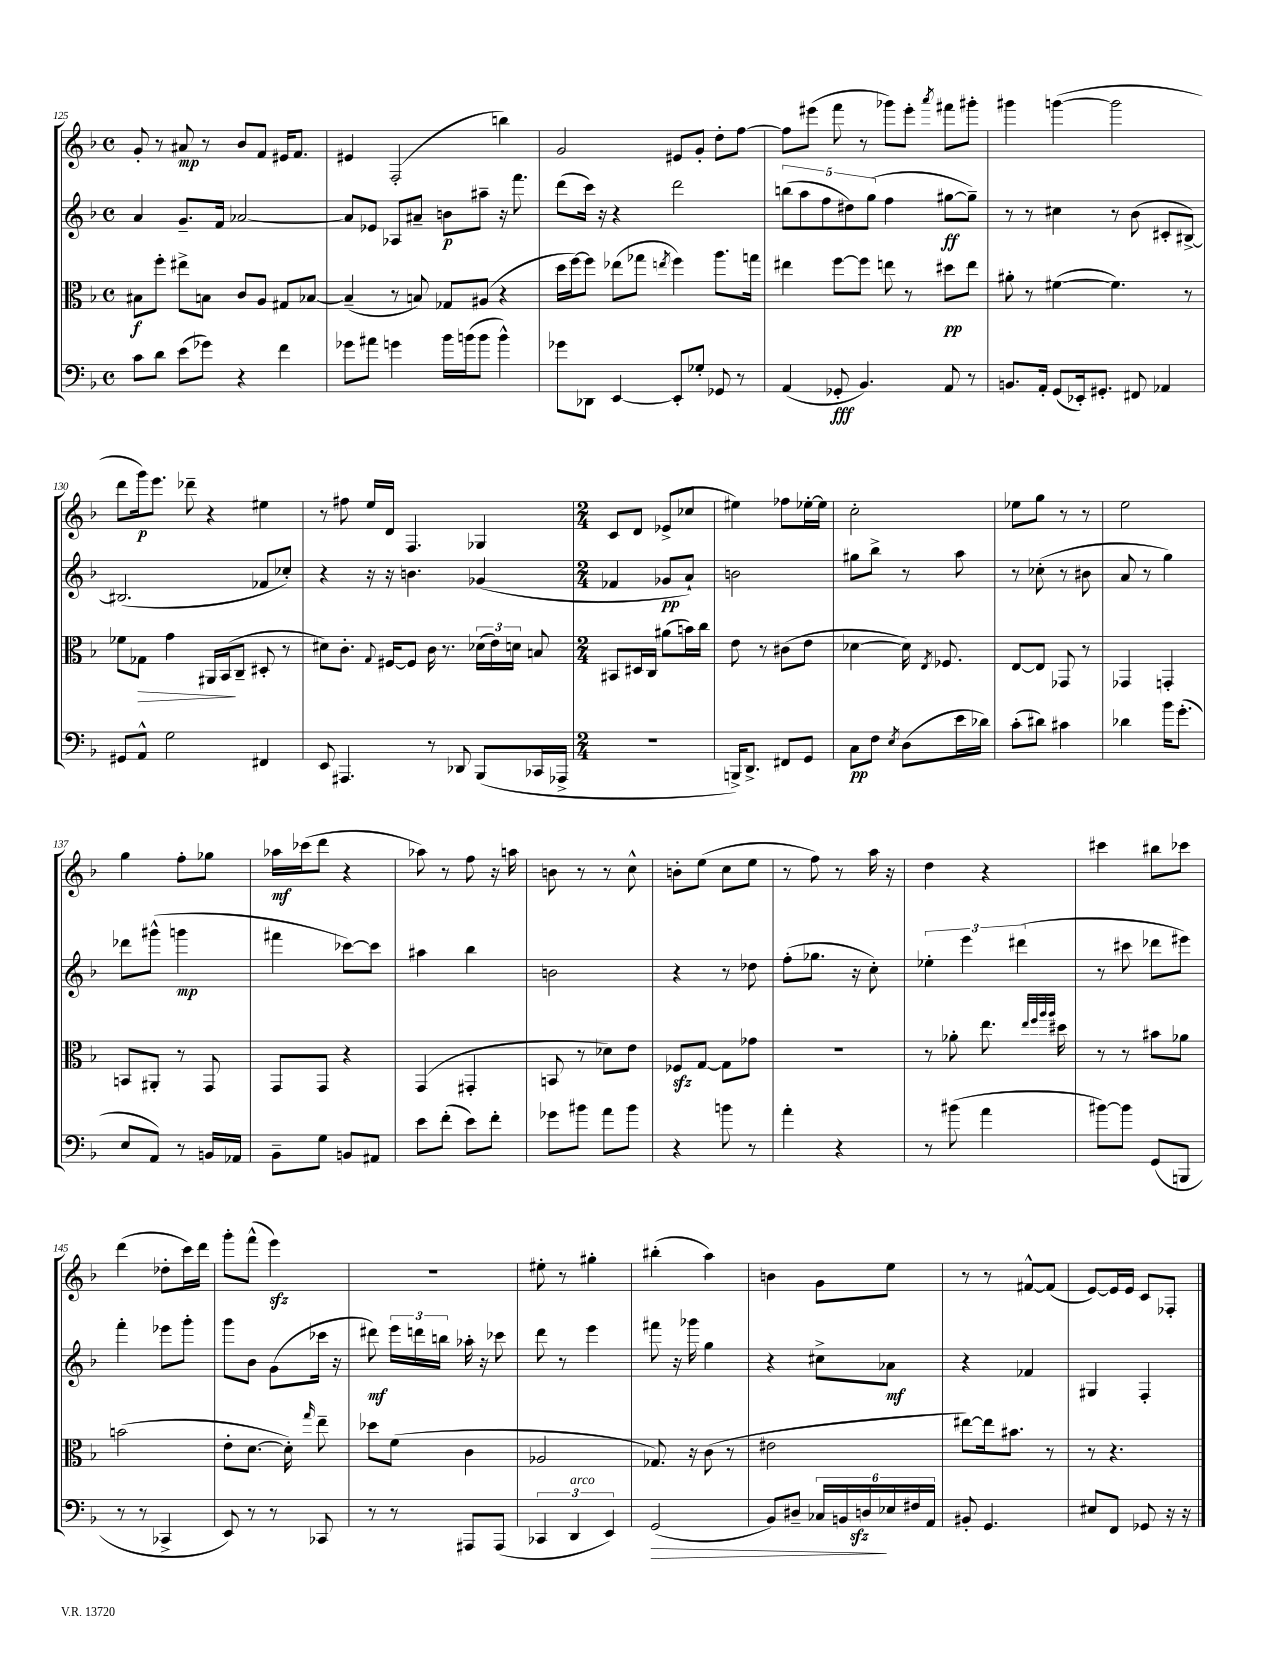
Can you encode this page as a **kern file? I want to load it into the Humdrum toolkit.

**kern	**kern	**kern	**kern
*staff4	*staff3	*staff2	*staff1
*clefF4	*clefC3	*clefG2	*clefG2
*k[b-]	*k[b-]	*k[b-]	*k[b-]
*M4/4	*M4/4	*M4/4	*M4/4
*met(c)	*met(c)	*met(c)	*met(c)
8c	8B#	4a	8g'
8d	8ff'	.	8r
(8e	8ee#^	8.g~	8a#
8g-)	8B	.	8r
.	.	16f	.
4r	8c	[2a-	8b-
.	8A	.	8f
4f	8G#	.	16e#
.	.	.	8.f
.	[8B-	.	.
=	=	=	=
8g-	(4B-~]	8a-]	4e#
8a#	.	8e-	.
4g	8r	8A-	(2F'
.	8B)	8a#~	.
16b-	8G-	8b	.
(16b	.	.	.
8b	(8A#	8aa#~	.
4b^^)	4r	16r	4bb)
.	.	8.fff	.
=	=	=	=
8g-	16dd	(8ddd	2g
.	[16ff)	.	.
8DD-	8ff]	16ccc)	.
.	.	16r	.
[4EE	(8ee-	4r	.
.	8gg-	.	.
.	8qee	.	.
8EE']	4ff)	2ddd	8e#
8G-'	.	.	8g'
8GG-	8.aa	.	8dd'
8r	.	.	[8ff
.	16gg	.	.
=	=	=	=
(4AA	4ee#	(10bb	8ff]
.	.	10aa	.
.	.	.	(8eee#
.	.	10ff	.
8GG-'	[8ff	.	8fff
.	.	10dd#)	.
4.BB-)	8ff]	.	8r
.	.	(10gg	.
.	8ee	4ff	8ggg-)
.	8r	.	8eee#'
.	.	.	8qaaa
8AA	8dd#	[8gg#	8fff#
8r	8ee	8gg#~])	8ggg#'
=	=	=	=
8.BB	8a#'	8r	4ggg#
.	8r	8r	.
16AA'	.	.	.
(8GG	([4f#	4cc#	([4ggg
16EE-')	.	.	.
8.GG#'	.	.	.
.	4.f#])	8r	2ggg]
8FF#	.	(8b-	.
4AA-	.	8c#'	.
.	8r	[8B#^)	.
=	=	=	=
8GG#	8f-	(2.B#]	8ddd
8AA^^	8G-	.	16ggg)
.	.	.	8.eee
2G	4g	.	.
.	.	.	8ddd-~
.	16AA#	.	4r
.	(16BB-	.	.
.	8C~	.	.
4FF#	8D#'	8f-	4ee#
.	8r	8cc-')	.
=	=	=	=
8EE	8d#)	4r	8r
4.AAA#	8.c'	.	8ff#
.	.	16r	16ee
.	8qqG	.	.
.	[16F#	16r	16d
.	8F#]	4.b	4.F
8r	16c	.	.
.	8.r	.	.
8DD-	.	.	.
(8BBB-	(24d-	(4g-	4G-
.	24e)	.	.
.	24d	.	.
16CC-	8B	.	.
16AAA-^	.	.	.
=	=	=	=
*M2/4	*M2/4	*M2/4	*M2/4
2r	8BB#	4f-	8c
.	16D#	.	8d
.	16C	.	.
.	(8a#	8g-	(8e-^
.	16b)	8a`)	8cc-
.	16cc	.	.
=	=	=	=
16BBB^)	8e	2b	4ee#)
8.DD^	.	.	.
.	8r	.	.
8FF#	(8c#	.	8ff-
8GG	8e	.	[16ee-'
.	.	.	16ee-]
=	=	=	=
8C	[4d-	8gg#	2cc'
8F	.	8bb-^	.
8qE	.	.	.
(8D	16d-])	8r	.
.	8qE	.	.
.	8.F-	.	.
16e	.	8aa	.
16d-)	.	.	.
=	=	=	=
(8c'	[8E	8r	8ee-
8d#)	8E]	(8cc-'	8gg
4c#	8GG-	8r	8r
.	8r	8b#	8r
=	=	=	=
4d-	4GG-	8a	2ee
.	.	8r	.
16b-	4GG'	4gg)	.
(8.g'	.	.	.
=	=	=	=
8E	8BB	8ddd-	4gg
8AA)	8AA#'	(8ggg#^^	.
8r	8r	4ggg	8ff'
16BB	8GG	.	8gg-
16AA-	.	.	.
=	=	=	=
8BB-~	8GG	4fff#	16aa-
.	.	.	(16ccc-
8G	8GG	.	8ddd
8BB	4r	[8ccc-)	4r
8AA#	.	8ccc-]	.
=	=	=	=
8e	(4GG	4aa#	8aa-)
(8f'	.	.	8r
8e)	4GG#'	4bb-	8ff
8f'	.	.	16r
.	.	.	16aa
=	=	=	=
8g-	8BB	2b	8b
8b#	8r	.	8r
8a	8d-)	.	8r
8b#	8e	.	8cc^^
=	=	=	=
4r	8F-	4r	8b'
.	[8G	.	(8ee
8b	8G]	8r	8cc
8r	8g-	8dd-	8ee
=	=	=	=
4a'	2r	(8ff'	8r
.	.	8.gg-	8ff)
4r	.	.	8r
.	.	16r	.
.	.	8cc')	16aa
.	.	.	16r
=	=	=	=
8r	8r	6ee-'	4dd
(8b#	8a-'	.	.
.	.	6eee	.
4a	8.ee	.	4r
.	.	(6ddd#	.
.	32qqee	.	.
.	32qqff	.	.
.	32qqaa	.	.
.	32qqaa	.	.
.	16dd#	.	.
=	=	=	=
[8b#)	8r	8r	4ccc#
8b#]	8r	8ccc#	.
(8GG	8b#	8ddd-	8bb#
8BBB	8a-	8eee#)	8ccc-
=	=	=	=
8r	(2b	4fff'	(4ddd
8r	.	.	.
4CC-^	.	8eee-	8dd-'
.	.	8ggg'	16ccc)
.	.	.	16ddd
=	=	=	=
8EE)	8e'	8ggg	8ggg'
8r	[8.d	8b-	(8fff^^
8r	.	(8g	4eee)
.	16d'])	.	.
.	16qqgg	.	.
8CC-	8ee~	16ccc-	.
.	.	16r	.
=	=	=	=
8r	8dd-	8ddd#)	2r
8r	(8f	24eee	.
.	.	24ddd	.
.	.	24bb	.
8AAA#	4c	16aa-'	.
.	.	16r	.
(8AAA#	.	8ccc-	.
=	=	=	=
6CC-	2A-	8ddd	8ee#'
.	.	8r	8r
6DD	.	.	.
.	.	4eee	4gg#'
6EE)	.	.	.
=	=	=	=
(2GG	8.G-)	8fff#	(4bb#'
.	.	16r	.
.	16r	16ggg-	.
.	(8c	4gg	4aa)
.	8r	.	.
=	=	=	=
8BB-)	2e#	4r	4b
8D#~	.	.	.
24C-	.	8cc#^	8g
24BB	.	.	.
24D	.	.	.
24E-	.	8a-	8ee
24F#	.	.	.
24AA	.	.	.
=	=	=	=
8BB#'	[8ee#)	4r	8r
4.GG	16ee#]	.	8r
.	8.b#	.	.
.	.	4f-	[8f#^^
.	8r	.	(8f#]
=	=	=	=
8E#	8r	4G#	[8e)
8FF	4.r	.	16e]
.	.	.	16e
8GG-	.	4F'	8c
16r	.	.	8F-'
16r	.	.	.
==	==	==	==
*-	*-	*-	*-
